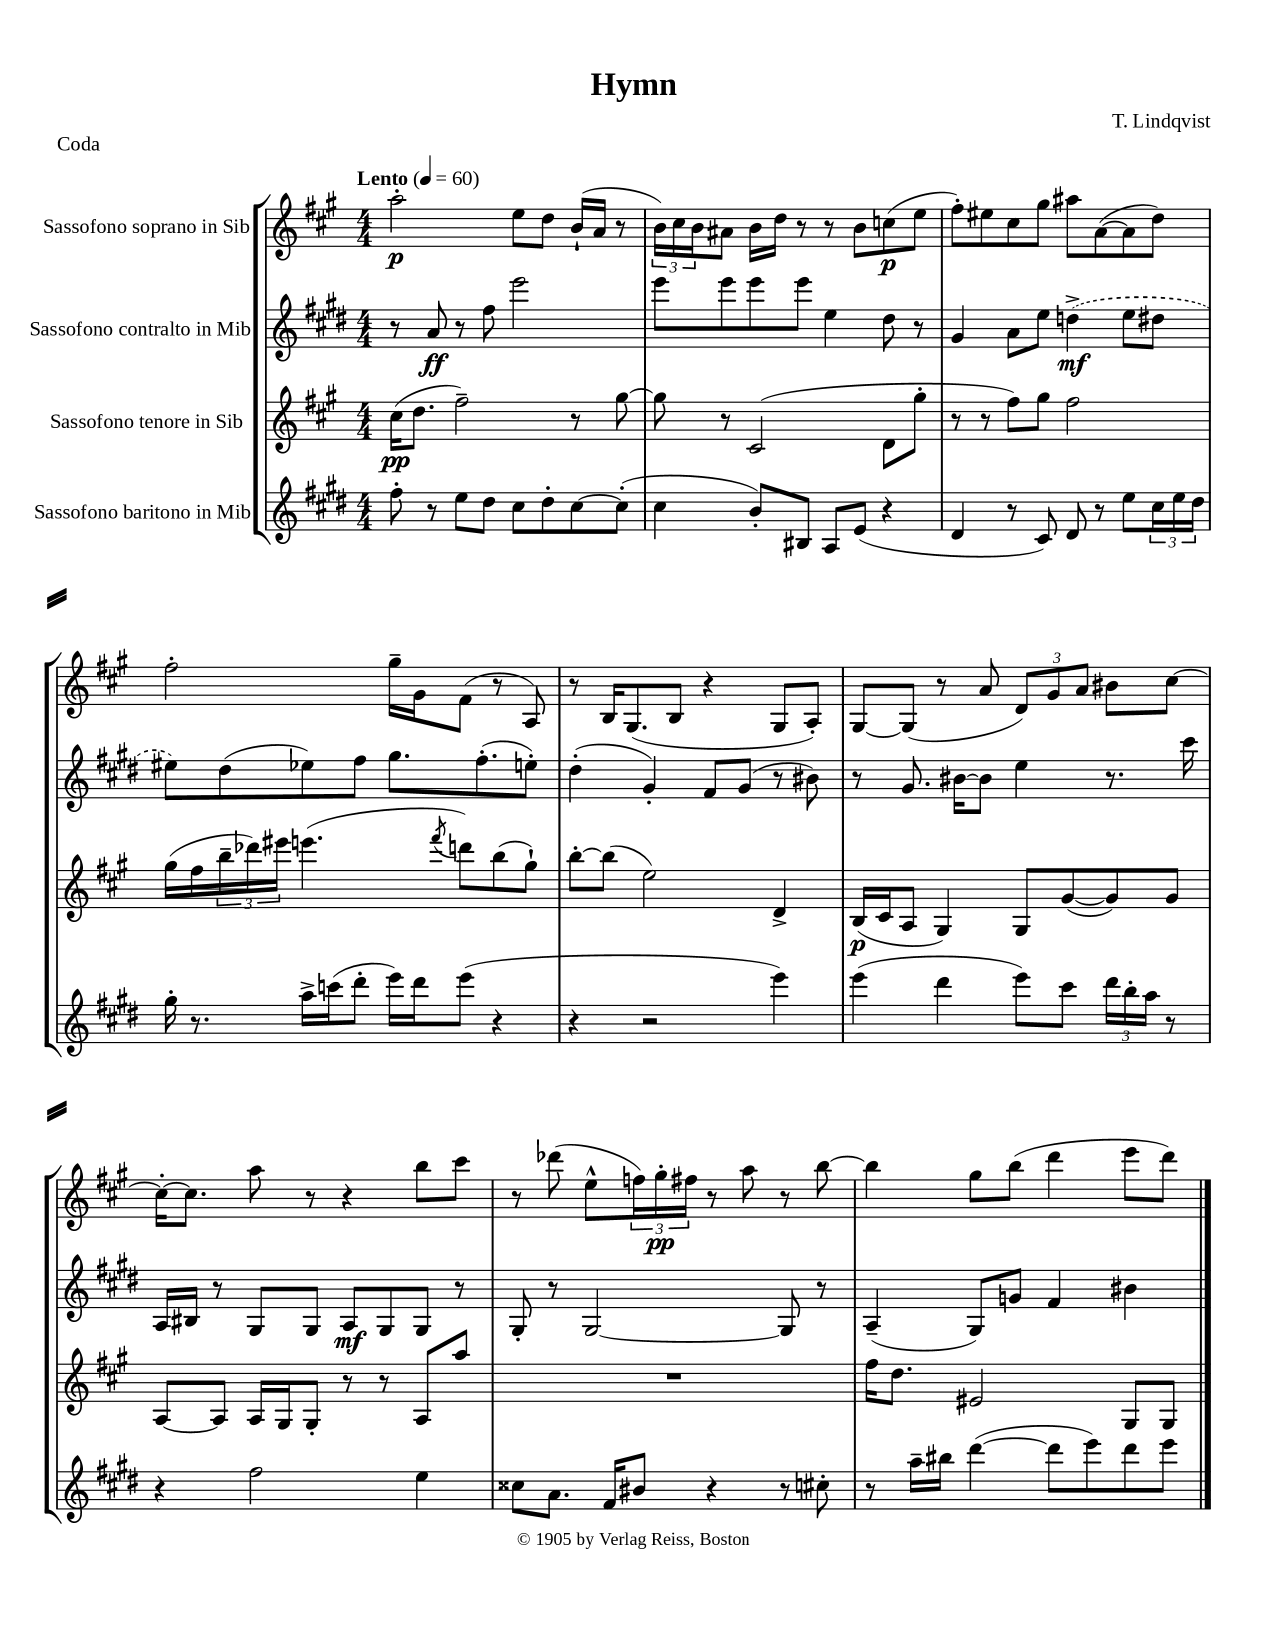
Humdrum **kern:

**kern	**kern	**dynam	**kern	**dynam	**kern	**dynam
*part4	*part3	*part3	*part2	*part2	*part1	*part1
*staff4	*staff3	*staff3	*staff2	*staff2	*staff1	*staff1
*I"Sassofono baritono in Mib	*I"Sassofono tenore in Sib	*	*I"Sassofono contralto in Mib	*	*I"Sassofono soprano in Sib	*
*clefG2	*clefG2	*	*clefG2	*	*clefG2	*
*k[f#c#g#d#]	*k[f#c#g#]	*	*k[f#c#g#d#]	*	*k[f#c#g#]	*
*M4/4	*M4/4	*	*M4/4	*	*M4/4	*
*MM60	*MM60	*	*MM60	*	*MM60	*
=1	=1	=1	=1	=1	=1	=1
!	!	!	!	!	!LO:TX:a:B:t=Lento	!
8ff#'\	(16cc#\KL	pp	8r	.	2aa'\	p
.	8.dd\J	.	.	.	.	.
8r	.	.	8a/	ff	.	.
8ee\L	2ff#~\)	.	8r	.	.	.
8dd#\J	.	.	8ff#\	.	.	.
8cc#\L	.	.	2eee\	.	8ee\L	.
8dd#'\	.	.	.	.	8dd\J	.
[8cc#\	8r	.	.	.	(16b`/LL	.
.	.	.	.	.	16a/JJ	.
(8cc#'\J]	[8gg#\	.	.	.	8r	.
=2	=2	=2	=2	=2	=2	=2
4cc#\	8gg#\]	.	8eee\L	.	24b\LL)	.
.	.	.	.	.	24cc#\	.
.	.	.	.	.	24b\J	.
.	8r	.	8eee\	.	8a#X\J	.
8b'/L)	(2c#/	.	8eee\	.	16b\LL	.
.	.	.	.	.	16dd\JJ	.
8B#X/J	.	.	8eee\J	.	8r	.
8A/L	.	.	4ee\	.	8r	.
(8e/J	.	.	.	.	8b\L	.
4r	8d\L	.	8dd#\	.	(8ccn\	p
.	8gg#'\J	.	8r	.	8ee\J	.
=3	=3	=3	=3	=3	=3	=3
4d#/	8r	.	4g#/	.	8ff#'\L)	.
.	8r	.	.	.	8ee#X\	.
8r	8ff#\L)	.	8a\L	.	8cc#\	.
8c#/)	8gg#\J	.	8ee\J	.	8gg#\J	.
8d#/	2ff#\	.	(4ddn^\	mf	8aa#X\L	.
8r	.	.	.	.	([8a\	.
8ee\L	.	.	8ee\L	.	8a\]	.
24cc#\L	.	.	8dd#X\J	.	8dd\J)	.
24ee\	.	.	.	.	.	.
24dd#\JJ	.	.	.	.	.	.
!!LO:LB:g=z
=4	=4	=4	=4	=4	=4	=4
16gg#'\	(16gg#\LL	.	8ee#X\L)	.	2ff#'\	.
8.r	16ff#\	.	.	.	.	.
.	24bb~\	.	(8dd#\	.	.	.
.	24ddd-X\)	.	.	.	.	.
.	24eee#X\JJ	.	.	.	.	.
16aa^\LL	(4.eeen\	.	8ee-X\)	.	.	.
(16cccn\J	.	.	.	.	.	.
8ddd#'\J	.	.	8ff#\J	.	.	.
16eee\LL)	.	.	8.gg#\L	.	16gg#~\LL	.
16ddd#\J	.	.	.	.	16g#\J	.
.	8qfff#/	.	.	.	.	.
(8eee\J	8dddn\L)	.	.	.	(8f#\J	.
.	.	.	(8.ff#'\	.	.	.
4r	(8bb\	.	.	.	8r	.
.	8gg#`\J)	.	8een'\J)	.	8A/)	.
=5	=5	=5	=5	=5	=5	=5
4r	[8bb'\L	.	(4dd#'\	.	8r	.
.	(8bb\J]	.	.	.	16B/KL	.
.	.	.	.	.	(8.G#/	.
2r	2ee\)	.	4g#'/)	.	.	.
.	.	.	.	.	8B/J	.
.	.	.	8f#/L	.	4r	.
.	.	.	(8g#/J	.	.	.
4eee\)	4d^/	.	8r	.	8G#/L	.
.	.	.	8b#X\)	.	8A'/J)	.
=6	=6	=6	=6	=6	=6	=6
(4eee\	(16B/LL	p	8r	.	[8G#/L	.
.	16c#/J	.	.	.	.	.
.	8A/J	.	8.g#/	.	(8G#/J]	.
4ddd#\	4G#/)	.	.	.	8r	.
.	.	.	[16b#X\KL	.	.	.
.	.	.	8b#\J]	.	8a/	.
8eee\L)	8G#/L	.	4ee\	.	12d/L)	.
.	.	.	.	.	12g#/	.
8ccc#\J	([8g#/	.	.	.	.	.
.	.	.	.	.	12a/J	.
24ddd#\LL	8g#/])	.	8.r	.	8b#X\L	.
24bb'\	.	.	.	.	.	.
24aa\JJ	.	.	.	.	.	.
8r	8g#/J	.	.	.	[8cc#\J	.
.	.	.	16ccc#\	.	.	.
!!LO:LB:g=z
=7	=7	=7	=7	=7	=7	=7
4r	[8A/L	.	16A/LL	.	16cc#'\KL_	.
.	.	.	16B#X/JJ	.	8.cc#\J]	.
.	8A/J]	.	8r	.	.	.
2ff#\	16A/LL	.	8G#/L	.	8aa\	.
.	16G#/J	.	.	.	.	.
.	8G#'/J	.	8G#/J	.	8r	.
.	8r	.	8A/L	mf	4r	.
.	8r	.	8G#/	.	.	.
4ee\	8A/L	.	8G#/J	.	8bb\L	.
.	8aa/J	.	8r	.	8ccc#\J	.
=8	=8	=8	=8	=8	=8	=8
8cc##X\L	1r	.	8G#'/	.	8r	.
8.a\J	.	.	8r	.	(8ddd-X\	.
.	.	.	[2G#/	.	8ee^^\L	.
16f#/KL	.	.	.	.	.	.
8b#X/J	.	.	.	.	24ffn\L)	.
.	.	.	.	.	24gg#'\	pp
.	.	.	.	.	24ff#X\JJ	.
4r	.	.	.	.	8r	.
.	.	.	.	.	8aa\	.
8r	.	.	8G#/]	.	8r	.
8cc#X'\	.	.	8r	.	[8bb\	.
=9	=9	=9	=9	=9	=9	=9
8r	16ff#\KL	.	(4A~/	.	4bb\]	.
.	8.dd\J	.	.	.	.	.
16aa~\LL	.	.	.	.	.	.
16bb#X\JJ	.	.	.	.	.	.
([4ddd#\	2e#X/	.	8G#/L)	.	8gg#\L	.
.	.	.	8gn/J	.	(8bb\J	.
8ddd#\L]	.	.	4f#/	.	4ddd\	.
8eee\)	.	.	.	.	.	.
8ddd#\	8G#/L	.	4b#X\	.	8eee\L	.
8eee\J	8G#/J	.	.	.	8ddd\J)	.
==	==	==	==	==	==	==
*-	*-	*-	*-	*-	*-	*-
